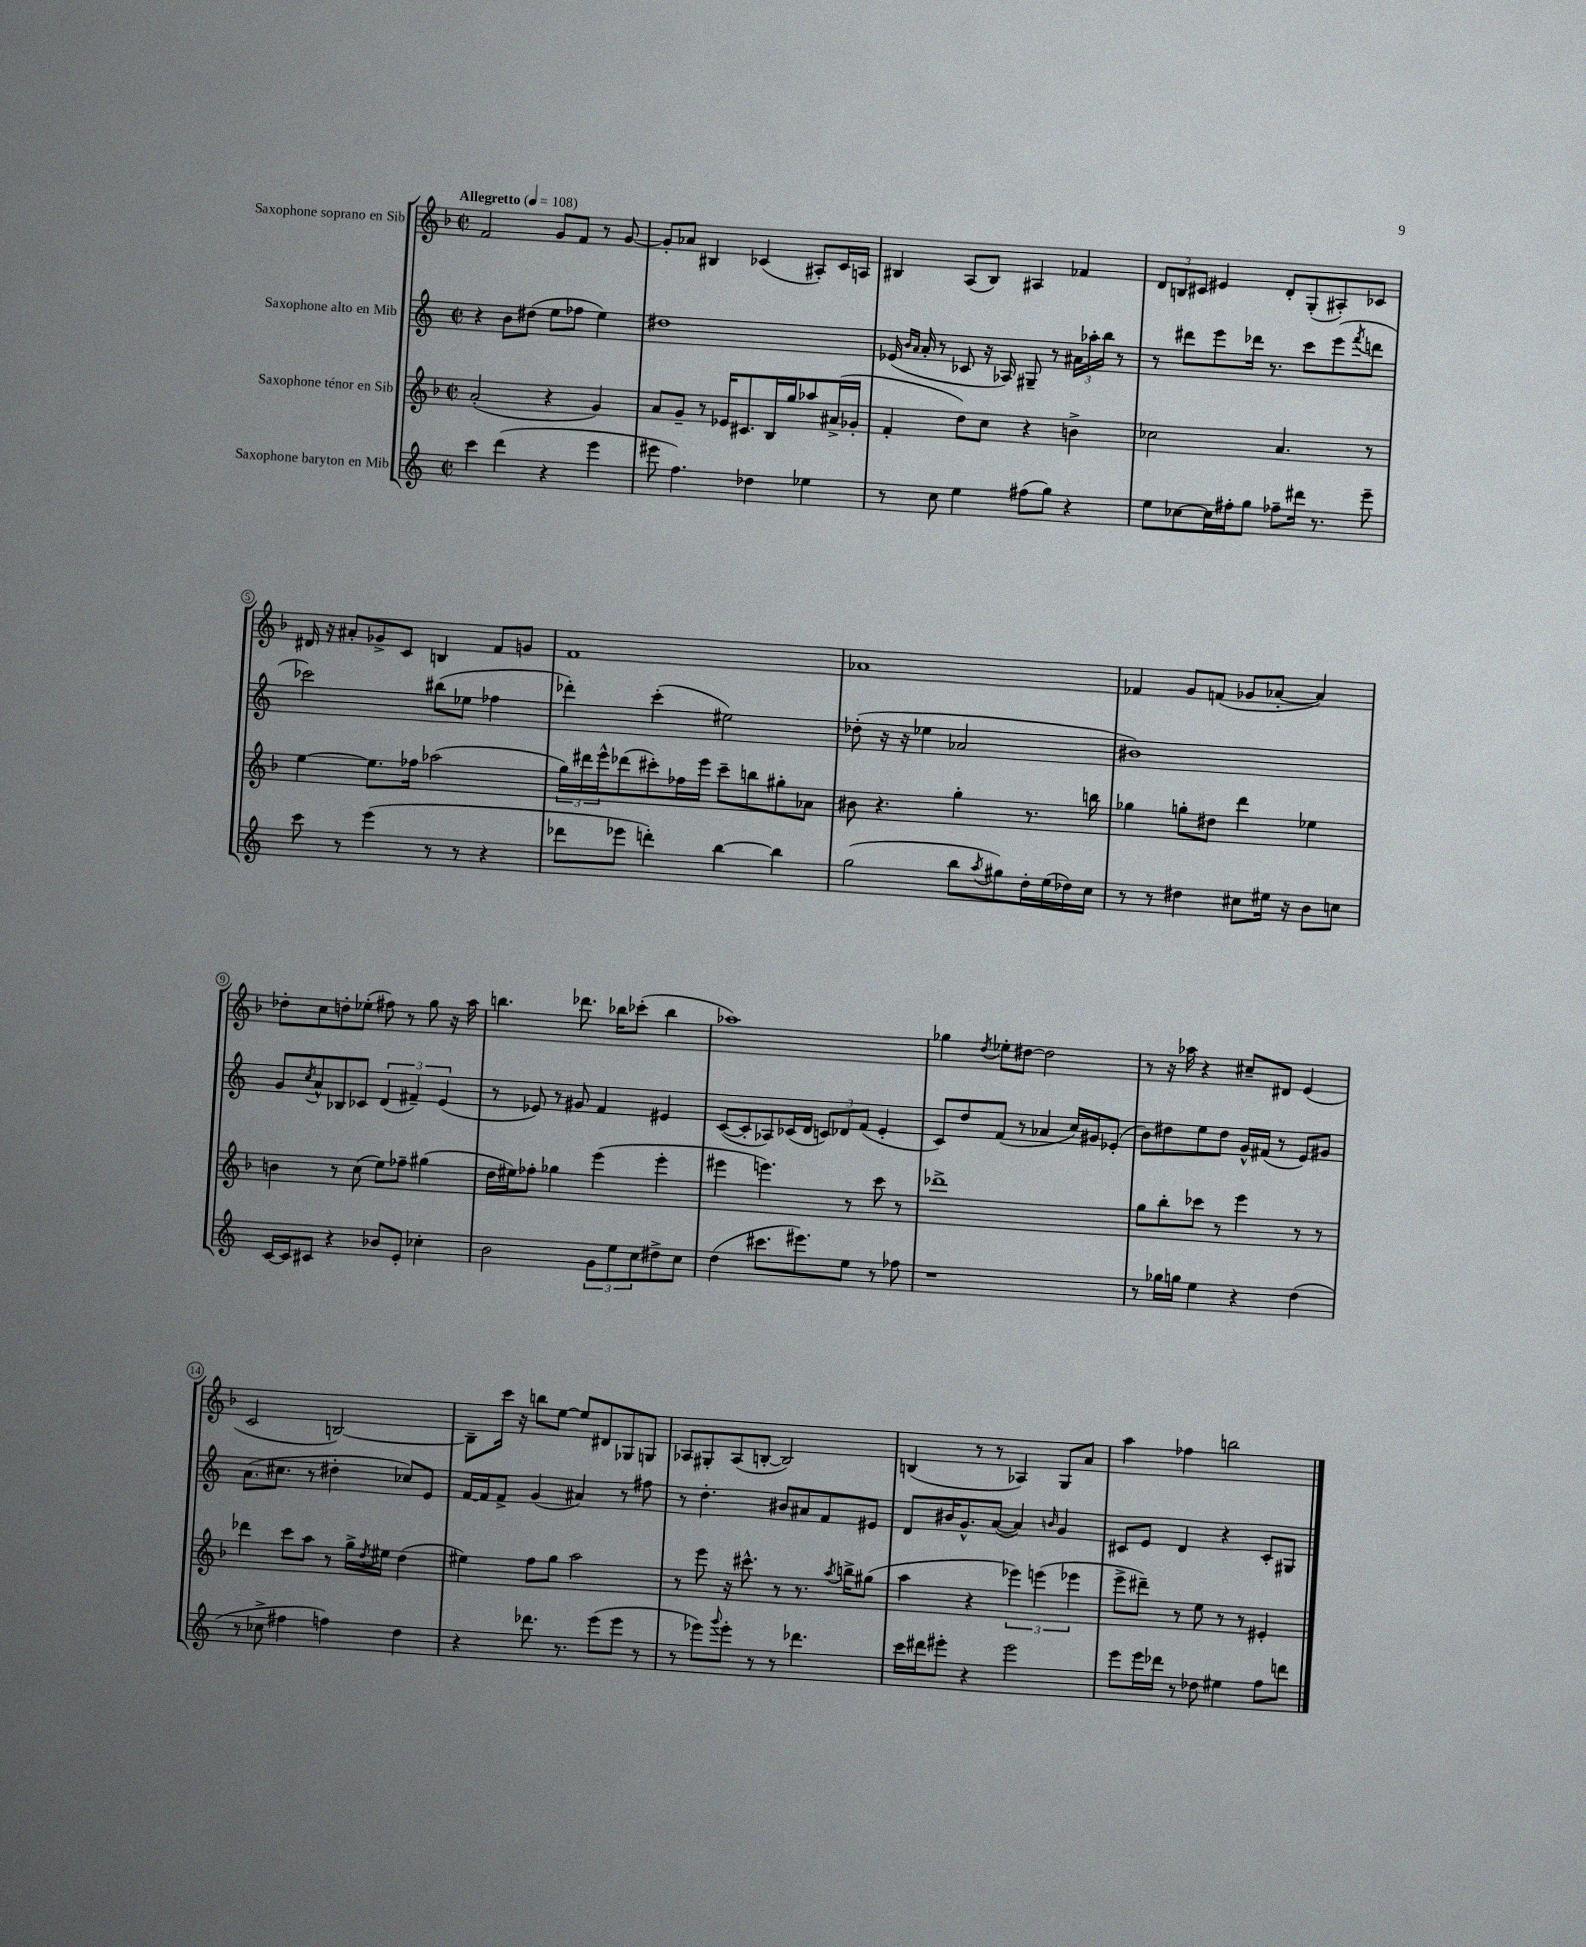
<<
\new StaffGroup <<
\new Staff = "s0" \with { instrumentName = "Saxophone soprano en Sib" } {
    \clef treble \key f \major \defaultTimeSignature \time 2/2 \tempo "Allegretto" 4 = 108
    f'2 g'8 f'8 r8 g'8~ |
    g'8-. aes'8 bis4 ces'4( ais8-.) ces'16 a16 |
    bis4 a8( bis8) ais4 fes'4 |
    \tuplet 3/2 { d'8 b8 cis'8 } eis'4 d'8-. g8-.( ais8-.) ces'8 |
    dis'16 r16 ais'8-. ges'8-> c'8 b4 f'8 g'8 |
    f'1 |
    aes'1 |
    fes'4 g'8 f'8( ges'8 aes'8~-. aes'4) |
    des''8-. c''8 d''8-. ees''8-.( fis''8) r8 g''8 r16 a''16 |
    b''4. des'''8. bes''16 ces'''8-.( bes''4 |
    aes''1) |
    ges''4 \acciaccatura { d''8 } ees''8-. dis''8~ dis''2 |
    r8 r16 aes''16 r4 cis''8-- dis'8 e'4( |
    c'2 b2~) |
    b8-- c'''16 r16 b''8 e''8~ e''8 dis'8 ges8 g8 |
    aes8 gis8-. aes8( b8~-. b2) |
    b4( r8 r8 aes4) g8 a'8 |
    a''4 fes''4 b''2 \bar "|." |
}
\new Staff = "s1" \with { instrumentName = "Saxophone alto en Mib" } {
    \clef treble \key c \major \defaultTimeSignature \time 2/2
    r4 b'8 dis''8( e''8 fes''8 e''4) |
    dis''1 |
    ees'16( \grace { b'16 a'16 } a'16-. r8 ces'8 r16 aes16) gis8-- r8 \tuplet 3/2 { ais'16 aes''16-. b''16 } r8 |
    r8 dis'''8 e'''8 des'''16 r8. c'''8 e'''8( \acciaccatura { f'''8 } d'''8 |
    ces'''2) bis''8( ees''8 fes''4 |
    des'''4-.) c'''4-.( eis''2) |
    des''8-.( r16 r16 ees''4 aes'2 |
    bis'1) |
    g'8 \acciaccatura { c''8 } a'8-^ bes8 ces'8 \tuplet 3/2 { d'4( fis'4--) e'4( } |
    r8 ees'8) r8 gis'8 f'4 eis'4 |
    c'8~( c'8-. aes8) ces'16( d'16 \tuplet 3/2 { c'8) des'8 f'8( } e'4-. |
    c'8) d''8 f'8( r8 aes'4 c''16) gis'16 ees'8-.( |
    b'8) dis''8 e''8 dis''8 g'16-^ fis'16( r8 e'8) gis'8 |
    a'8.( cis''8. r8 dis''4-. ces''8) e'8 |
    f'16~ f'16 f'8-> g'4( ais'4) r8 fis''8 |
    r8 d''4.-. bis'8 ais'8 f'8 eis'8 |
    d'8 bis'16 g'8.-^ a'8~( a'4) \grace { b'16 } g'4 |
    cis'8 e'8 d'4 r4 cis'8-. gis8 \bar "|." |
}
\new Staff = "s2" \with { instrumentName = "Saxophone ténor en Sib" } {
    \clef treble \key f \major \defaultTimeSignature \time 2/2
    a'2-.( r4 g'4) |
    a'8 g'8-- r8 ees'16 cis'8. bes16 g''16 aes''8 ais'16->( ges'16-. |
    f'4-. d''8) c''8 r4 b'4-> |
    ces''2 a'4. r8 |
    e''4~ e''8. fes''16 aes''2( |
    \tuplet 3/2 { g''16) dis'''16 e'''16-^ } des'''8( cis'''8-.) fes''16 e'''16 cis'''8-- b''8 gis''8-. aes'8 |
    bis'8 r4. g''4-. r8. b''16 |
    ges''4 g''8-. dis''8 d'''4 ees''4 |
    b'4 r8 c''8( e''8) fes''8-- gis''4( |
    d''16 eis''16) fes''8-. ges''4 e'''4( e'''4-. |
    eis'''4 e'''4.) r8 c'''8 r8 |
    des'''1-> |
    g''8 bes''8-. ces'''8 r8 e'''4 r8 r8 |
    des'''4 c'''8 a''8 r8 g''16-> \acciaccatura { d''8 } eis''16 d''4( |
    eis''4) f''8 g''8 a''2 |
    r8 e'''8 r16 cis'''8.-^ r8 r8. \acciaccatura { a''8 } b''16-> gis''8( |
    a''4 r4 \tuplet 3/2 { ees'''4) e'''4( ees'''4 } |
    e'''8-> dis'''8--) r8 e''8 r8 r8 eis'4-. \bar "|." |
}
\new Staff = "s3" \with { instrumentName = "Saxophone baryton en Mib" } {
    \clef treble \key c \major \defaultTimeSignature \time 2/2
    c'''4 d'''4( r4 e'''4 |
    eis'''8 f''4.) des''4 ees''4 |
    r8 c''8 e''4 fis''8( g''8) r4 |
    e''8 ces''8~ ces''16 fis''16-. g''8 fes''8-- dis'''16 r8. e'''8-- |
    c'''8 r8 e'''4( r8 r8 r4 |
    des'''8 ees'''8 d'''4-.) b''4~ b''4 |
    g''2( b''8 \acciaccatura { a''8 } gis''8) d''16-. e''16( des''16) c''16 |
    r8 r8 dis''4 cis''8 eis''16 r16 b'8 c''8 |
    c'16~ c'16 cis'8 r4 bes'8 e'8-. ces''4-. |
    b'2 \tuplet 3/2 { g'8 e''8 c''8 } dis''8-> c''8 |
    d''4( cis'''8. eis'''8.) e''8 r8 fes''8 |
    r1 |
    r8 ges''16 g''16 e''4 r4 d''4( |
    r8 ces''8-> fis''4 f''4) d''4 |
    r4 des'''8. r8. e'''8( e'''8 r8 |
    r8 ees'''8) \appoggiatura { g'''8 } ees'''8-. r8 r8 des'''4. |
    c'''16 dis'''16 eis'''8-. r4 eis'''2 |
    e'''8 e'''16 des'''16 r8 des''8 eis''4 f''8 d'''8 \bar "|." |
}
>>
>>
\layout { \context { \Score \override BarNumber.stencil = #(make-stencil-circler 0.1 0.3 ly:text-interface::print) } }
